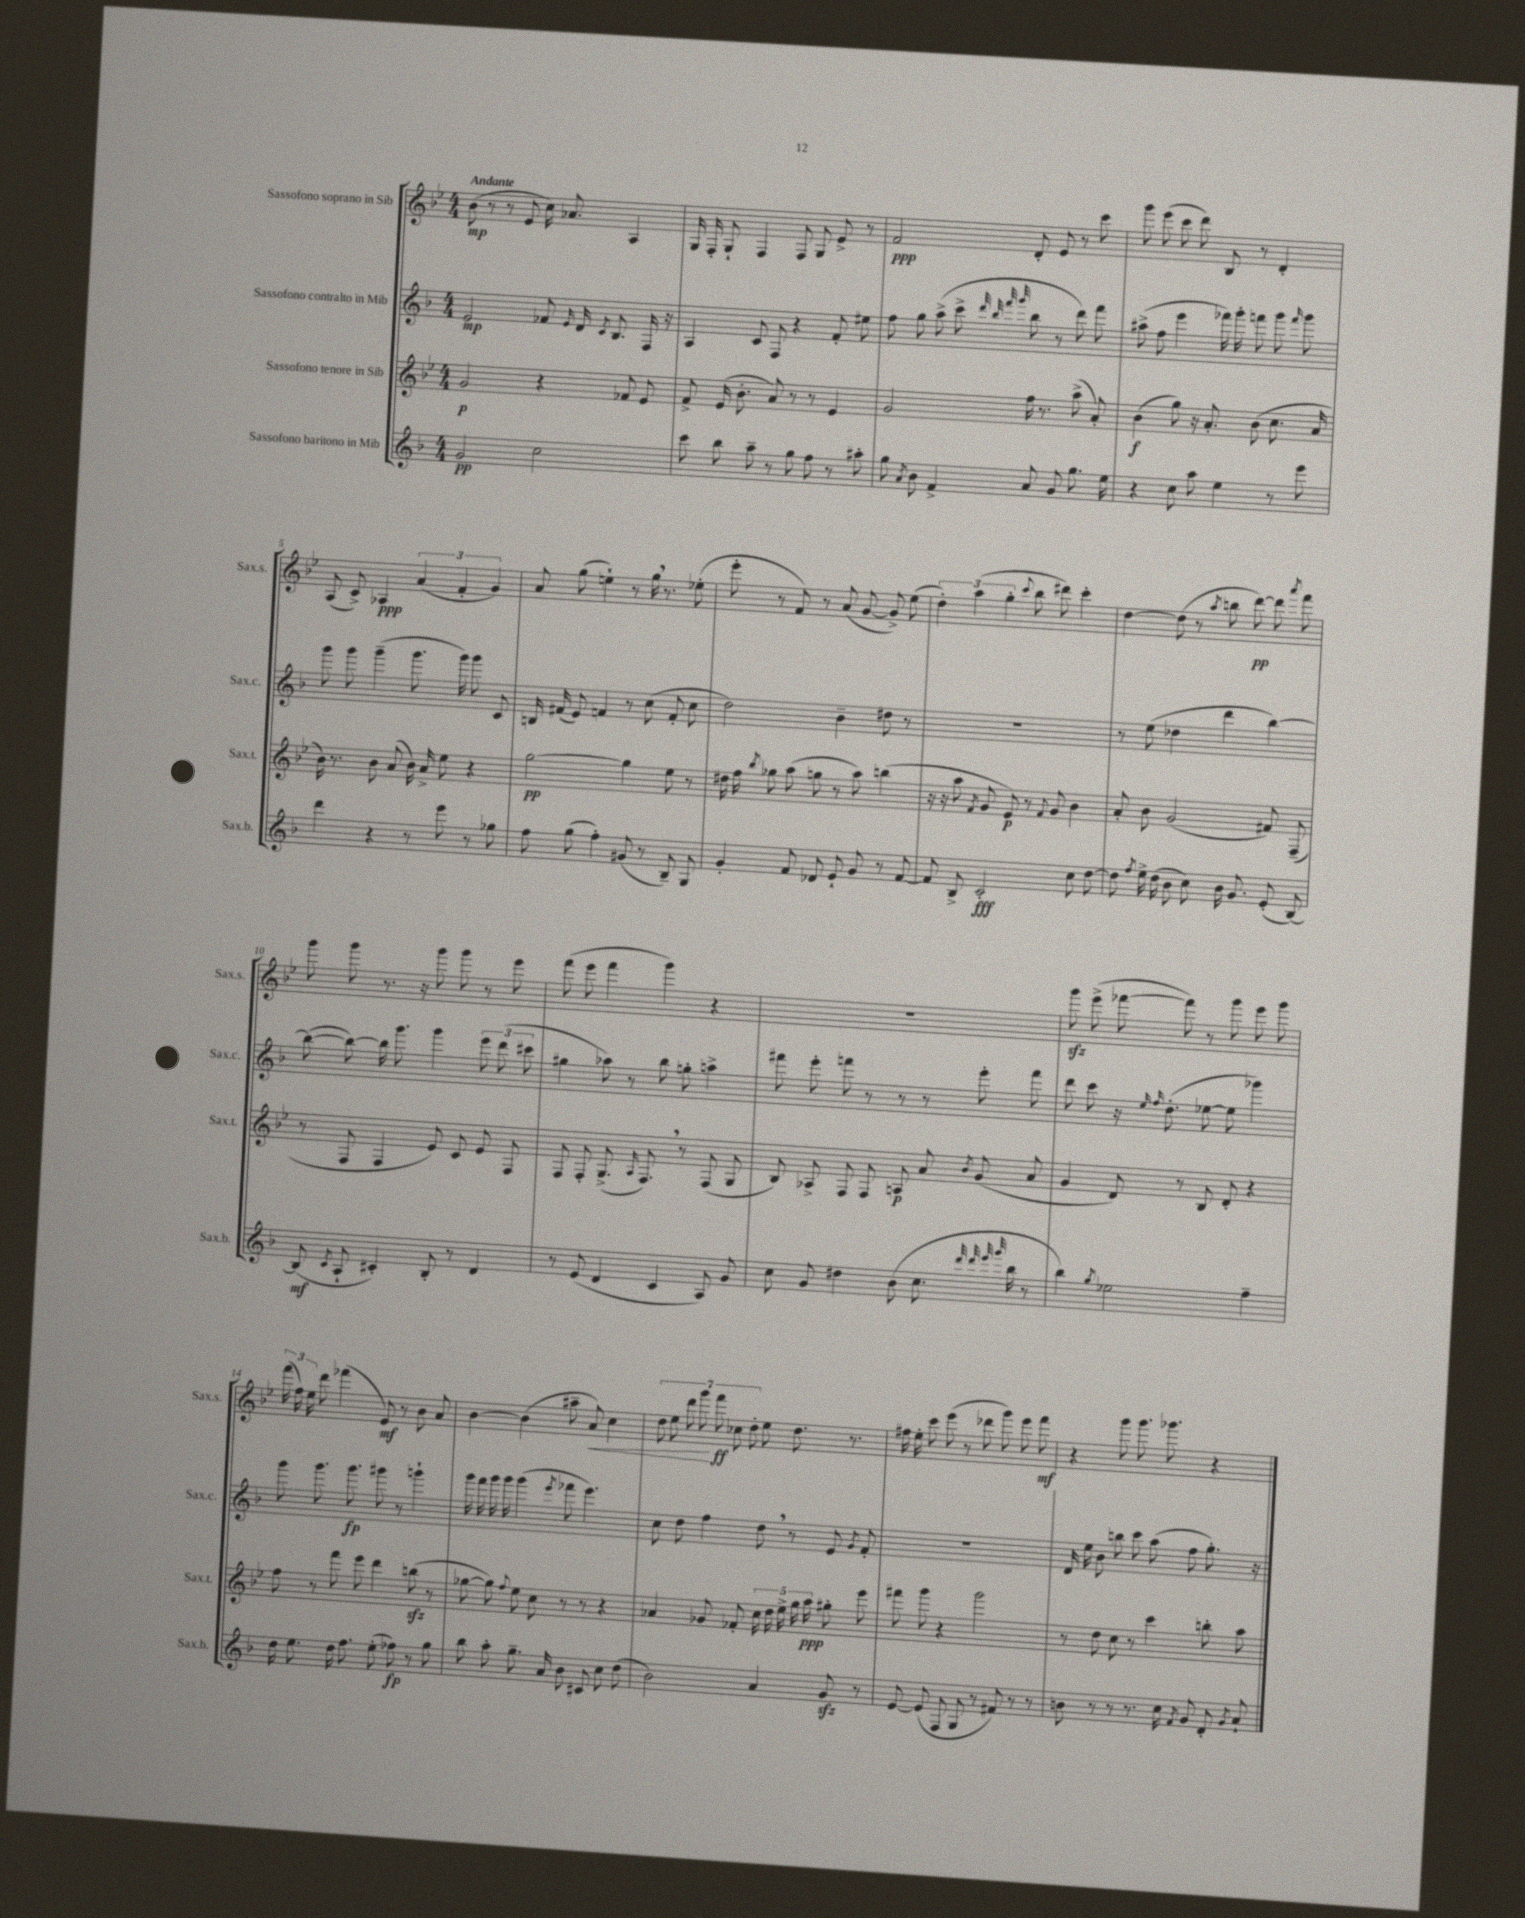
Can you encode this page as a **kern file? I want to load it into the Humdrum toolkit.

**kern	**kern	**kern	**kern
*staff4	*staff3	*staff2	*staff1
*clefG2	*clefG2	*clefG2	*clefG2
*k[b-]	*k[b-e-]	*k[b-]	*k[b-e-]
*M4/4	*M4/4	*M4/4	*M4/4
2g	2g	2e	(8b-
.	.	.	8r
.	.	.	8r
.	.	.	8e-
2cc	4r	8f-	16cc)
.	.	.	8.a-
.	.	16qqe	.
.	.	16d	.
.	.	8qc	.
.	.	8.B-	.
.	8f-	.	4A
.	8e-	16F	.
.	.	16r	.
=	=	=	=
8ccc	8f^	4A	16G
.	.	.	16F'
8bb-	(16e-	.	8G`
.	8.b-'	.	.
8aa~	.	8c	4F
8r	8a)	8F	.
8gg	8r	4r	8F
8ff	8r	.	8G
8r	4e-	8f'	8e-^
8aa#'	.	8ee#	8r
=	=	=	=
8gg	2g	8ff	2f
8qa	.	.	.
8b-	.	8gg	.
4f^	.	(8aa^	.
.	.	8ccc^	.
.	.	32qqddd	.
.	.	32qqbb-	.
.	.	32qqfff	.
.	.	32qqggg	.
8a	16ff	8bb-	8d'
.	8.r	.	.
8g	.	8r	8e-
8.gg	(8aa^	8ddd)	8r
.	8a')	8fff	8ccc
16ee	.	.	.
=	=	=	=
4r	(4b-	(8aa#^	8ggg
.	.	8ff	(8eee-
8cc	8gg)	4eee	8ccc
8aa	16r	.	8ddd)
.	8.a'	.	.
4ee	.	16fff-)	8B-
.	.	16ggg'	.
.	(8b-	8fff	8r
8r	8.cc	8ggg	4d'
.	.	16qqfff	.
8eee	.	8ggg	.
.	16a	.	.
=	=	=	=
4ddd	16b-)	8ggg	(8A
.	8.r	.	.
.	.	8ggg	8c^)
4r	8b-	(4ggg~	4A-
.	(8a	.	.
8r	16b-)	8.ggg	(6a
.	16a^	.	.
8eee	8ee-	.	.
.	.	.	6f'
.	.	16ggg)	.
8r	4r	8ggg	.
.	.	.	6g)
8gg-	.	8c	.
=	=	=	=
8ff	[2gg	16B	8a
.	.	(16f#	.
(8gg	.	8e)	(8gg
4ff')	.	4f	4ee`)
(8g#	4gg]	8r	8r
8r	.	(8cc	16gg
.	.	.	8.r
8B-~)	8ee-	8f'	.
8G	8r	8cc	(8ee-'
=	=	=	=
4g'	16dd#	2dd)	8eee-'
.	16ff	.	.
.	8qbb-	.	.
.	8gg-	.	8r
8f	(8aa	.	8f)
8d-	8gg	.	8r
8e`	8r	4b-~	(8a
8g	8aa)	.	[8g
8r	(4bb	8dd#	8g^])
[8f	.	8r	(8ee-
=	=	=	=
8f]	16r	1r	6dd')
.	16r	.	.
8B-^	8aa	.	.
.	.	.	(6aa
.	8qf	.	.
2c'	8g	.	.
.	.	.	6gg'
.	8e-)	.	.
.	.	.	8qqccc
.	8r	.	8bb-
.	8qqf	.	.
.	8g	.	8ddd#)
8cc	4b-	.	4ccc'
[8dd	.	.	.
=	=	=	=
8dd]	8a'	8r	[4dd
8qff	.	.	.
16ee^	8b-	(8ee	.
(16dd	.	.	.
8b-	(2g	4dd-	(8dd]
8cc)	.	.	8r
.	.	.	8qaa
16b-	.	4ddd	8bb
8.g	.	.	.
.	.	.	[8ddd)
(8e'	8f#)	[4bb-)	8ddd]
.	.	.	8qaaa
[8B-)	(8F~	.	8fff
=	=	=	=
(8B-]	8r	(8bb-_	8ggg
8qc	.	.	.
8A`	8F	8bb-_)	8ggg
4c#')	4F	16bb-]	8.r
.	.	8.ggg	.
.	.	.	16r
8B-'	8e-)	4ggg	8ggg
8r	8c	.	8ggg
4d	8e-	12eee	8r
.	.	(12ddd	.
.	8F	.	8eee-
.	.	12ccc#	.
=	=	=	=
8r	8F	4gg#	(8fff
(8e	8F'	.	8eee-
4d	(8.G^	8aa-)	4fff
.	.	8r	.
.	16qqA	.	.
.	8.F)	.	.
4c	.	8bb-	4ggg)
.	8r	8gg'	.
8A)	(8F	4aa^	4r
8g	8G	.	.
=	=	=	=
8cc	8B-)	8fff#	1r
8g	8A-^	8eee'	.
4dd#	8F	8fff	.
.	8F	8r	.
(8b-	8A	8r	.
8.cc	8a	8r	.
.	8qb-	.	.
.	(8g	8eee'	.
32qqddd	.	.	.
32qqddd	.	.	.
32qqeee	.	.	.
32qqggg	.	.	.
16bb-	.	.	.
8r	8a	8fff	.
=	=	=	=
4bb-)	4g	8ddd	8ggg
.	.	8ccc	(8eee-^
8qgg	.	.	.
2ee-	8d)	16r	[8fff-
.	.	16qqee	.
.	.	16qqff	.
.	.	(8.dd'	.
.	8r	.	8fff-])
.	8B-	[8ee-	8r
.	8d'	8ee-]	8ggg
4ff~	4r	4ggg-)	8eee-
.	.	.	8ggg
=	=	=	=
16dd	8ff	8ggg	(24fff
.	.	.	24ff)
8.ee	.	.	.
.	.	.	24ee-
.	8r	8.ggg	8ddd
16dd	8fff	.	(4fff-
8.ff	.	8.ggg	.
.	8eee-	.	.
(8ee'	4ddd	8ggg#	8e-)
8ff-)	.	8r	8r
8r	(8bb	4ggg`	8b-
8gg	8r	.	8a
=	=	=	=
8bb-	[8gg-	16ggg	[4b-
.	.	16fff	.
8aa'	8gg-])	16ggg	.
.	.	16ggg	.
.	8qqff	.	.
8.gg~	8ee-	(4ggg	(4b-]
.	8cc	.	.
16a	.	.	.
.	.	8qeee	.
8b-	8r	8fff-	8aa#~
8c#	8r	4.eee)	8a)
8cc	4r	.	4cc
(8dd	.	.	.
=	=	=	=
2b-)	4a-	8cc	14dd
.	.	.	14ee-
.	.	8dd	.
.	.	.	14ddd
.	.	.	14ggg
.	8g-	4ff	.
.	.	.	14fff
.	.	.	14cc-
.	8f-'	.	.
.	.	.	14dd'
4a	20cc	8dd	8ee-
.	20dd	.	.
.	20ee-^	.	.
.	.	8r	8.dd
.	20gg	.	.
.	20aa	.	.
8g	8gg#'	8e	.
.	.	.	8.r
.	.	8qg	.
8r	8eee-	8f'	.
=	=	=	=
[8e	8fff#	1r	16ff#
.	.	.	16ee-'
(8e]	8ggg	.	8ccc
8F	4r	.	(8eee-
8G	.	.	8r
8r	2ggg	.	8ddd-
8f#)	.	.	8ggg)
8r	.	.	8eee-
8r	.	.	8fff
=	=	=	=
8b	8r	16d	4r
.	.	16ee	.
8r	8dd	8b-	.
8r	8cc	8bb	8ggg
8.r	8r	8ccc	8.ggg
.	4ccc	(8aa	.
16cc	.	.	8.ggg-
8qf	.	.	.
8g	.	8ff	.
8d'	8bb'	8.gg')	4r
8qg	.	.	.
8a`	8aa	.	.
.	.	16r	.
==	==	==	==
*-	*-	*-	*-
